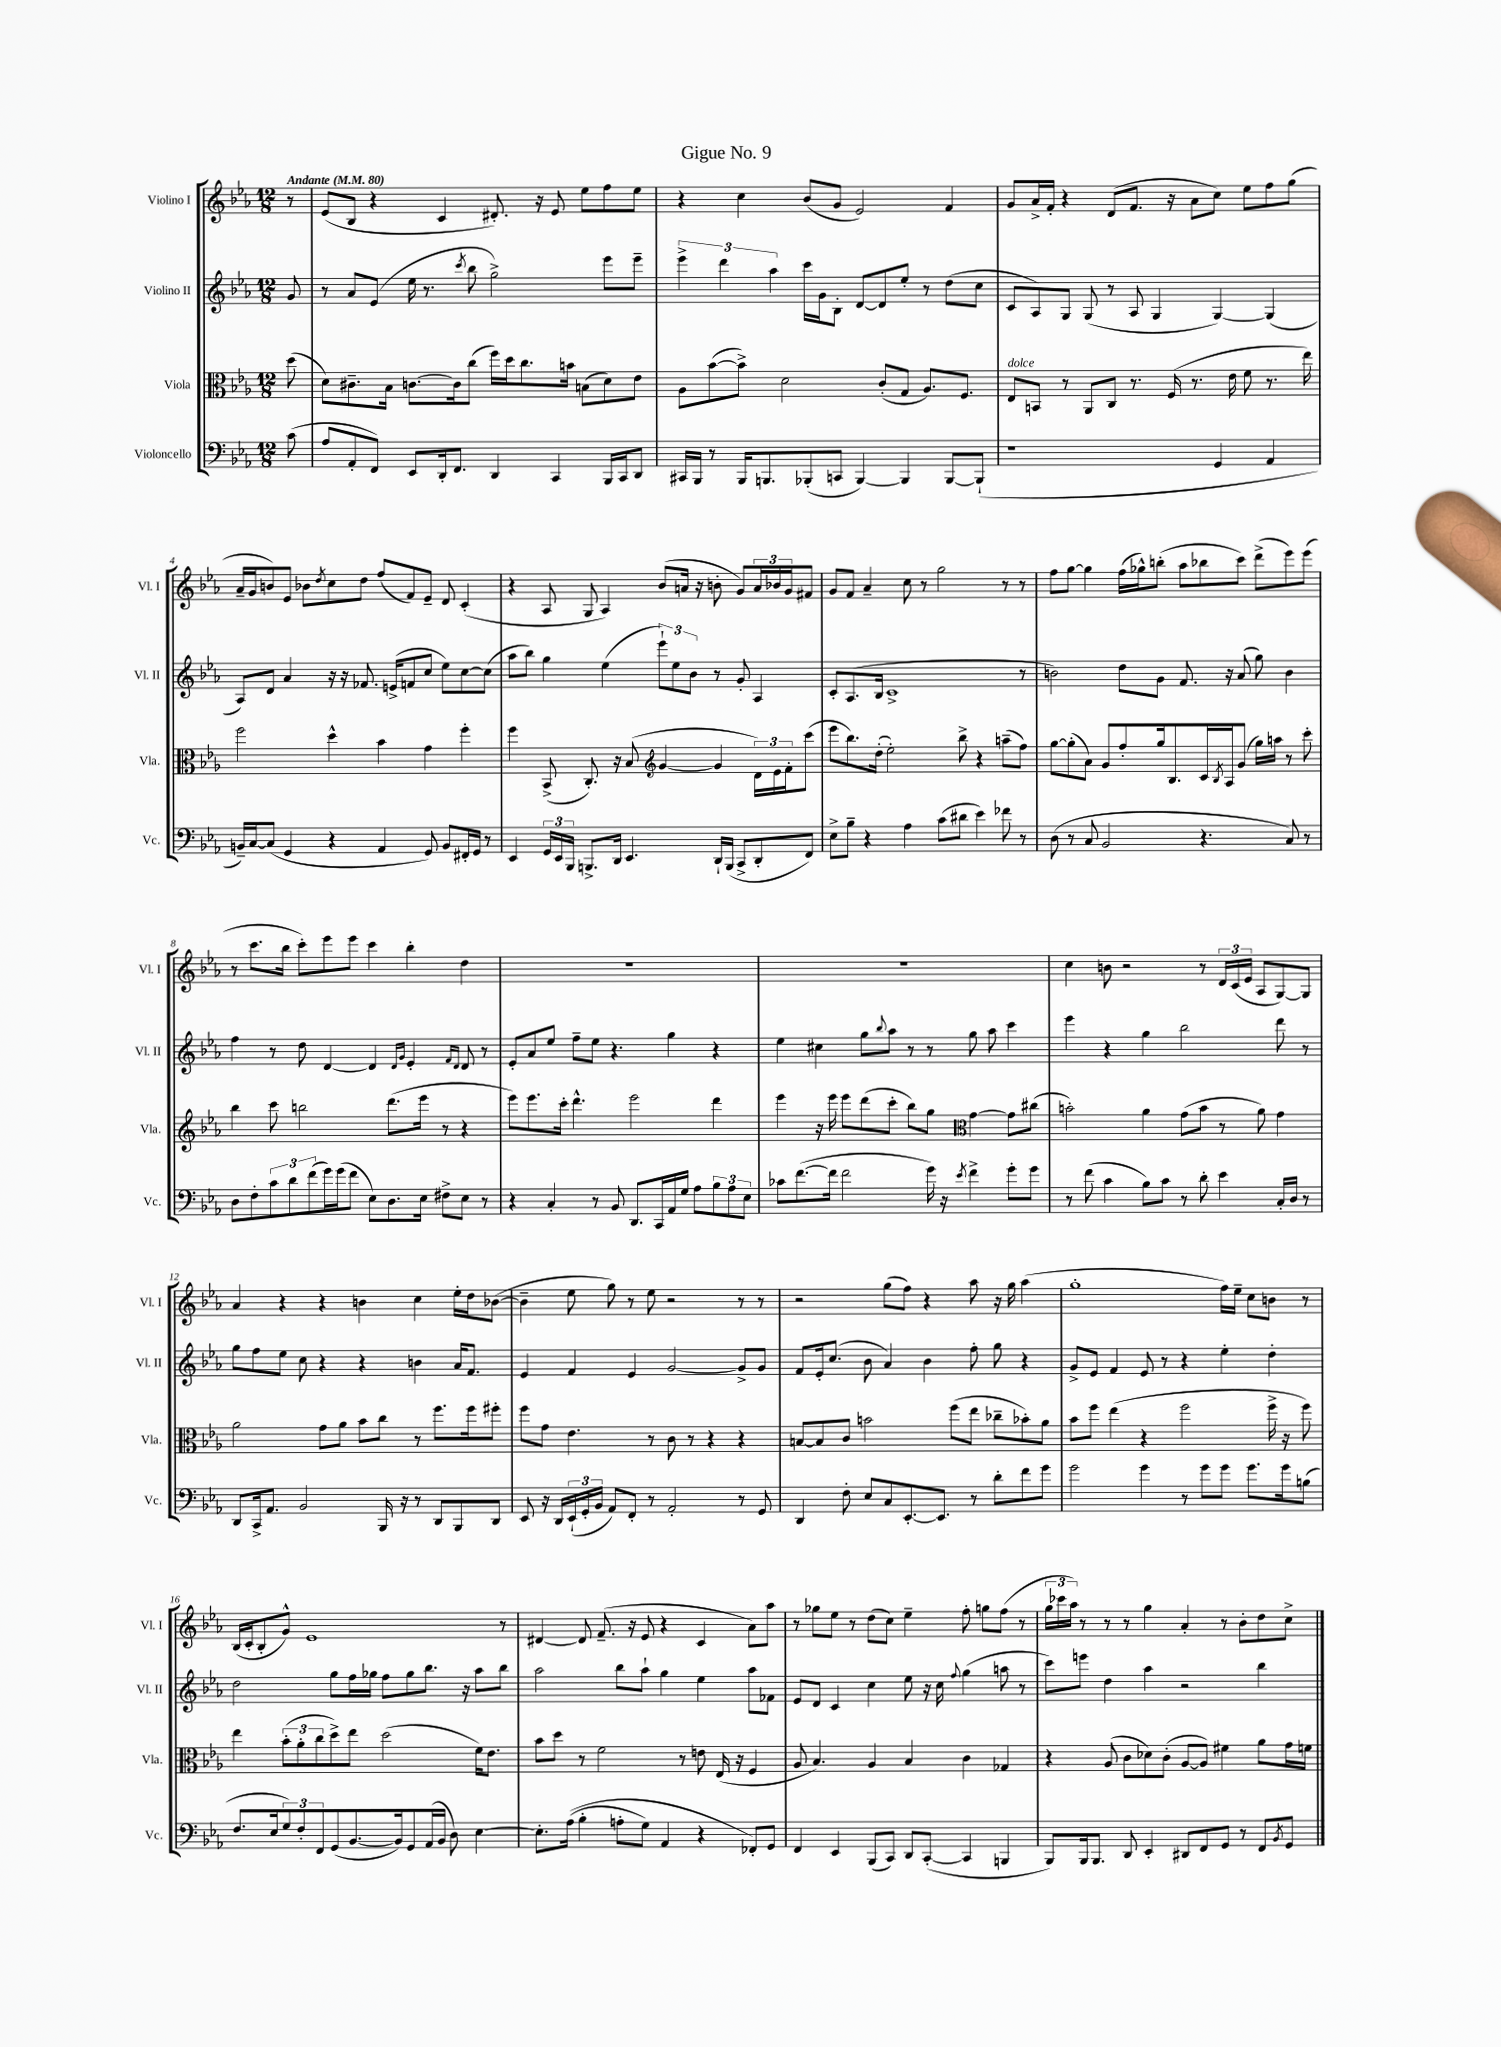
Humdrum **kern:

**kern	**kern	**kern	**kern
*part4	*part3	*part2	*part1
*staff4	*staff3	*staff2	*staff1
*I"Violoncello	*I"Viola	*I"Violino II	*I"Violino I
*I'Vc.	*I'Vla.	*I'Vl. II	*I'Vl. I
*clefF4	*clefC3	*clefG2	*clefG2
*k[b-e-a-]	*k[b-e-a-]	*k[b-e-a-]	*k[b-e-a-]
*M12/8	*M12/8	*M12/8	*M12/8
*MM80	*MM80	*MM80	*MM80
=	=	=	=
!	!	!	!LO:TX:a:B:t=Andante
(8c\	(8dd\	8g/	8r
=1	=1	=1	=1
8A-/L	8d\L)	8r	(8e-/L
8AA-'/	8.c#X~\	8a-/L	8B-/J
8FF/J)	.	(8e-/J	4r
.	16B-\Jk	.	.
8EE-/L	[8.cn\L	16ee-\	.
.	.	8.r	.
16DD'/k	.	.	4c/
8.FF/J	16c\k]	.	.
.	.	8qccc/	.
.	(8cc\J	8bb-\	.
4DD/	16ff\LL)	2gg^\)	8.d#X'/)
.	16dd\J	.	.
.	8.cc\	.	.
.	.	.	16r
4CC/	.	.	8e-/
.	16bn\Jk	.	.
.	(8Bn\L	.	8ee-\L
16BBB-/LL	8d\)	8eee-\L	8ff\
16CC/J	.	.	.
8DD/J	8e-\J	8eee-~\J	8ee-\J
=2	=2	=2	=2
16CC#X/LL	8A-\L	6eee-^\	4r
16BBB-/JJ	.	.	.
8r	([8b-\	.	.
.	.	6ddd\	.
16BBB-/KL	8b-^\J])	.	4cc\
8.BBBn/	.	.	.
.	.	6aa-\	.
.	2d\	.	.
(8BBB-X'/	.	16ccc\LL	(8b-/L
.	.	16g\J	.
8CCn/J	.	8B-'\J	8g/J
[4BBB-/)	.	[8d/L	2e-/)
.	(8c'/L	8d/]	.
4BBB-/]	8G/J	8ee-'/J	.
.	8.A-/L)	8r	.
[8BBB-/L	.	(8dd\L	4f/
.	8.F/J	.	.
(8BBB-`/J]	.	8cc\J	.
=3	=3	=3	=3
!	!LO:TX:a:i:t=dolce	!	!
1r	8E-/L	8c/L	8g/L
.	8BBn/J	8A-/)	16a-^/L
.	.	.	16f'/JJ
.	8r	8G/J	4r
.	8AA-/L	(8G/	.
.	8C/J	8r	(8d/L
.	8.r	8A-/	8.f/J
.	.	4G/	.
.	(16F/	.	16r
.	8.r	.	8a-\L
4GG/	.	[4G/)	8cc\J)
.	16e-\	.	.
.	8f\	.	8ee-\L
4AA-/	8.r	(4G/]	8ff\
.	.	.	(8gg\J
.	16ee-\)	.	.
!!LO:LB:g=z
=4	=4	=4	=4
16BBn~/LL)	2ff\	8A-/L)	16a-~/LL
[16C/J	.	.	16g/J
(8C/J]	.	8d/J	8bn/)
4GG/	.	4a-/	8e-/J
.	.	.	8b-X\L
.	.	.	8qdd/
4r	4dd^^\	16r	8cc\
.	.	16r	.
.	.	8.f-X/	8dd\J
4AA-/	4b-\	.	(8ff/L
.	.	(16en^/KL	.
.	.	8fn/	8f/)
8GG/)	4g\	8cc/J	8e-~/J
8BB/L	.	8ee-\L)	8d/
16FF#X'/L	4ff'\	[8cc\	(4c'/
16GG/JJ	.	.	.
8r	.	(8cc\J]	.
=5	=5	=5	=5
4EE-/	4ff\	8aa-\L	4r
.	.	8bb-\J)	.
24GG/LL	(8BB-^/	4gg\	8A-/
24EE-/	.	.	.
24BBB-/JJ	.	.	.
8.BBBn^/L	8.C'/)	.	8G/
.	.	(4ee-\	4A-/)
16DD/Jk	16r	.	.
4.EE-/	(8B-/	.	.
*	*clefG2	*	*
.	[4g/	12eee-`\L)	(8b-/L
.	.	12ee-\	.
.	.	.	16an/Jk
.	.	12b-\J	.
.	.	.	16r
16DD`/LL	4g/]	8r	8bn'\
(16BBB/JJ	.	.	.
8CC^/L	.	8g'/	8g/L)
8DD'/	24d\LL)	4A-/	24a/L
.	24e-\	.	24b-X/
.	24f'\J	.	24g/J
8FF/J)	(8ccc\J	.	8f#X/J
=6	=6	=6	=6
8E-^\L	8eee-\L	8c'/L	8g/L
8B-~\J	8.bb-\)	(8.A-/	8f/J
4r	.	.	4a-~/
.	(16dd'\Jk	16B-/Jk	.
.	2ee-'\)	1c^	.
4A-\	.	.	8cc\
.	.	.	8r
(8c\L	.	.	2gg\
8d#X\J	8bb-^\	.	.
4e-\)	4r	.	.
8f-X\	(8aan~\L	.	8r
8r	8ff\J)	8r	8r
=7	=7	=7	=7
(8D\	[8gg\L	2bn\)	8ff\L
8r	(8gg'\]	.	[8gg\J
8C/	8a-\J)	.	4gg\]
2BB-/	8g/L	.	.
.	8ff'/	8dd\L	(16ff\LL
.	.	.	16gg-X^^\J)
.	16gg/k	8g\J	(8bbn'\J
.	8.B-/	.	.
.	.	8.f/	8aa-\L
4.r	16c/L	.	8bb-X\
.	8qB-/	.	.
.	16A-/J	16r	.
.	(8g/J	(8a-/	8ccc\J)
.	16gg\LL)	8gg\)	(8ddd^\L
.	16aan\JJ	.	.
8C/)	8r	4b\	8eee-\)
8r	8ccc'\	.	(8eee-\J
!!LO:LB:g=z
=8	=8	=8	=8
8D\L	4bb-\	4ff\	8r
8F'\	.	.	8.ccc\L
12c\	8ccc\	8r	.
.	.	.	16bb-\Jk
12d\	.	.	.
.	2bbn\	8dd\	8ccc'\L)
(12f\	.	.	.
16g\L)	.	[4d/	8eee-\
(16g\J	.	.	.
8f\J	.	.	8eee-\J
8E-\L)	.	4d/]	4ccc\
8.D\	(8.ddd\L	.	.
.	.	16qqd/LL	.
.	.	16qqg/JJ	.
.	.	4e-'/	4bb-'\
16E-\Jk	16eee-\Jk	.	.
8F#X^\L	8r	.	.
.	.	16qqf/LL	.
.	.	16qqd/JJ	.
8E-\J	4r	8d/	4dd\
8r	.	8r	.
=9	=9	=9	=9
4r	8eee-\L)	8e-'/L	1.r
.	8.eee-\	8a-/	.
4C'/	.	8ee-/J	.
.	16ccc'\Jk	.	.
.	4.ddd^^\	8ff~\L	.
8r	.	8ee-\J	.
8BB-/	.	4.r	.
8.DD/L	2eee-\	.	.
16CC/L	.	.	.
16AA-/	.	4gg\	.
16G/JJ	.	.	.
8A-\L	.	.	.
12B-\	4ddd\	4r	.
12A-\	.	.	.
12E-\J	.	.	.
=10	=10	=10	=10
8c-X\L	4eee-\	4ee-\	1.r
([8.f\	.	.	.
.	16r	4cc#X\	.
16f\Jk]	16eee-\	.	.
2f\	8eee-\L	.	.
.	(8ddd\	8gg\L	.
.	.	8qqbb-/	.
.	8ccc'\J	8aa-\J	.
.	8bb-\L)	8r	.
16g\)	8gg\J	8r	.
16r	.	.	.
8qe-/	.	.	.
*	*clefC3	*	*
4f^\	[4g\	8gg\	.
.	.	8aa-\	.
8g'\L	8g\L]	4ccc\	.
8g\J	(8cc#X\J	.	.
=11	=11	=11	=11
8r	2bn'\)	4eee-\	4cc\
(8f\	.	.	.
4c\	.	4r	8bn\
.	.	.	2r
8B-\L)	4a-\	4gg\	.
8c\J	.	.	.
8r	(8g\L	2bb-\	.
8d'\	8b\J	.	8r
4e-\	8r	.	24d/LL
.	.	.	(24c/
.	.	.	24e-/JJ
.	8a-\)	.	8A-/L
16C'/LL	4g\	8ddd\	[8G/)
16D/JJ	.	.	.
8r	.	8r	8G/J]
!!LO:LB:g=z
=12	=12	=12	=12
8DD/L	2a-\	8gg\L	4a-/
16CC^/k	.	8ff\	.
8.AA-/J	.	.	.
.	.	8ee-\J	4r
2BB-/	.	8cc\	.
.	8g\L	4r	4r
.	8a-\J	.	.
.	8b-\L	4r	4bn\
16BBB-/	8cc\J	.	.
16r	.	.	.
8r	8r	4bn\	4cc\
8DD/L	8.ff\L	.	.
8BBB-/	.	16a-/KL	16ee-'\LL
.	16ff\k	8.f/J	16dd\J
8DD/J	8ff#X'\J	.	([8b-X\J
=13	=13	=13	=13
8EE-/	8ff\L	4e-/	4b-~\]
16r	8g\J	.	.
16DD/LL	.	.	.
(24EE-`/	4.e-\	4f/	8ee-\
24GG'/	.	.	.
24BB-/JJ	.	.	.
8AA-/L)	.	.	8gg\)
8FF'/J	.	4e-/	8r
8r	8r	.	8ee-\
2AA-'/	8c\	[2g/	2r
.	8r	.	.
.	4r	.	.
8r	4r	8g^/L]	8r
8GG/	.	8g/J	8r
=14	=14	=14	=14
4DD/	[8Bn/L	8f/L	2r
.	8B/]	16e-'/k	.
.	.	(8.cc/J	.
8F'\	8c/J	.	.
8E-/L	2bn\	8b-\	.
8C/	.	4a-/)	(8gg\L
[8.EE-'/	.	.	8ff\J)
.	.	4b-\	4r
8.EE-/J]	.	.	.
.	(8ff\L	.	.
8r	8ee-\J	8ff'\	8aa-\
8d'\L	8cc-X~\L	8gg\	16r
.	.	.	16gg\
8f\	8b-X'\)	4r	(4aa-\
8g\J	8a-\J	.	.
=15	=15	=15	=15
2g\	8b-\L	8g^/L	1gg'
.	8ff\J	8e-/J	.
.	(4ee-\	4f/	.
4g\	4r	8e-/	.
.	.	8r	.
8r	2ff\	4r	.
8g\L	.	.	.
8g\J	.	4ee-'\	16ff\LL)
.	.	.	16ee-~\JJ
8.g\L	.	.	8cc\L
.	16ff^\	4dd'\	8bn\J
16g\k	16r	.	.
(8Bn\J	8ff\)	.	8r
!!LO:LB:g=z
=16	=16	=16	=16
8.F/L	4ee-\	2dd\	(16B-/LL
.	.	.	16c'/J
.	.	.	8B-'/
16E-/k	.	.	.
12G/)	(12b-'\L	.	8g^^/J)
12F'/	12a-'\	.	.
.	.	.	1e-
12FF/	12cc\	.	.
(8GG/	8dd^\)	8gg\L	.
[8.BB-/	8ee-\J	16ff\L	.
.	.	16gg-X\JJ	.
.	(2dd\	8ff\L	.
16BB-/k])	.	.	.
8GG/	.	8gg-\	.
(16AA-/L	.	8.bb-\J	.
16BB-/JJ	.	.	.
8D\)	.	.	.
.	.	16r	.
[4E-\	16f\KL)	8aa-\L	.
.	8.e-\J	.	.
.	.	8bb-\J	8r
=17	=17	=17	=17
8.E-'\L]	8b-\L	2aa-\	[4d#X/
.	8dd\J	.	.
((16A-\Jk	.	.	.
4B-'\	8r	.	8d#/]
.	2f\	.	(8.f~/
8An'\L	.	8bb-\L	.
.	.	.	16r
8G\J)	.	8aa-`\J	8e-/
4AA-/	.	4gg\	4r
.	8r	.	.
4r	8en\	4ee-\	4c/
.	(16E-/	.	.
.	16r	.	.
8FF-X'/L)	4F/	8aa-\L	8a-\L)
8GG/J	.	8f-X\J	8aa-\J
=18	=18	=18	=18
4FF/	8A-/	8e-/L	8r
.	4.B-/)	8d/J	8gg-X\L
4EE-/	.	4c/	8ee-\J
.	.	.	8r
(8BBB-/L	4A-/	4cc\	(8dd\L
8CC/J)	.	.	8cc\J)
8DD/L	4B-/	8ee-\	4ee-~\
([8CC'/J	.	16r	.
.	.	16cc\	.
.	.	8qqff/	.
4CC/]	4c\	(4gg\	8ff'\
.	.	.	8ggn\L
4BBBn/	4G-X/	8aan\	(8ff\J
.	.	8r	8r
=19	=19	=19	=19
8BBB-/L)	4r	8ccc\L)	24gg\LL
.	.	.	24ccc-X\
.	.	.	24aa-\JJ)
16BBB-/k	.	8eeen\J	8r
8.BBB-/J	.	.	.
.	(8A-/	4dd\	8r
8DD/	8c\L	.	8r
4EE-'/	8d-X\)	4aa-\	4gg\
.	(8c'\J	.	.
8DD#X/L	[8A-/L	2r	4a-'/
8FF/	8A-/J])	.	.
8GG/J	4f#X\	.	8r
8r	.	.	8b-'\L
8FF/L	8a-\L	4bb-\	8dd\
8qBB-/	.	.	.
8GG/J	16g\L	.	8cc^\J
.	16fn\JJ	.	.
==	==	==	==
*-	*-	*-	*-
